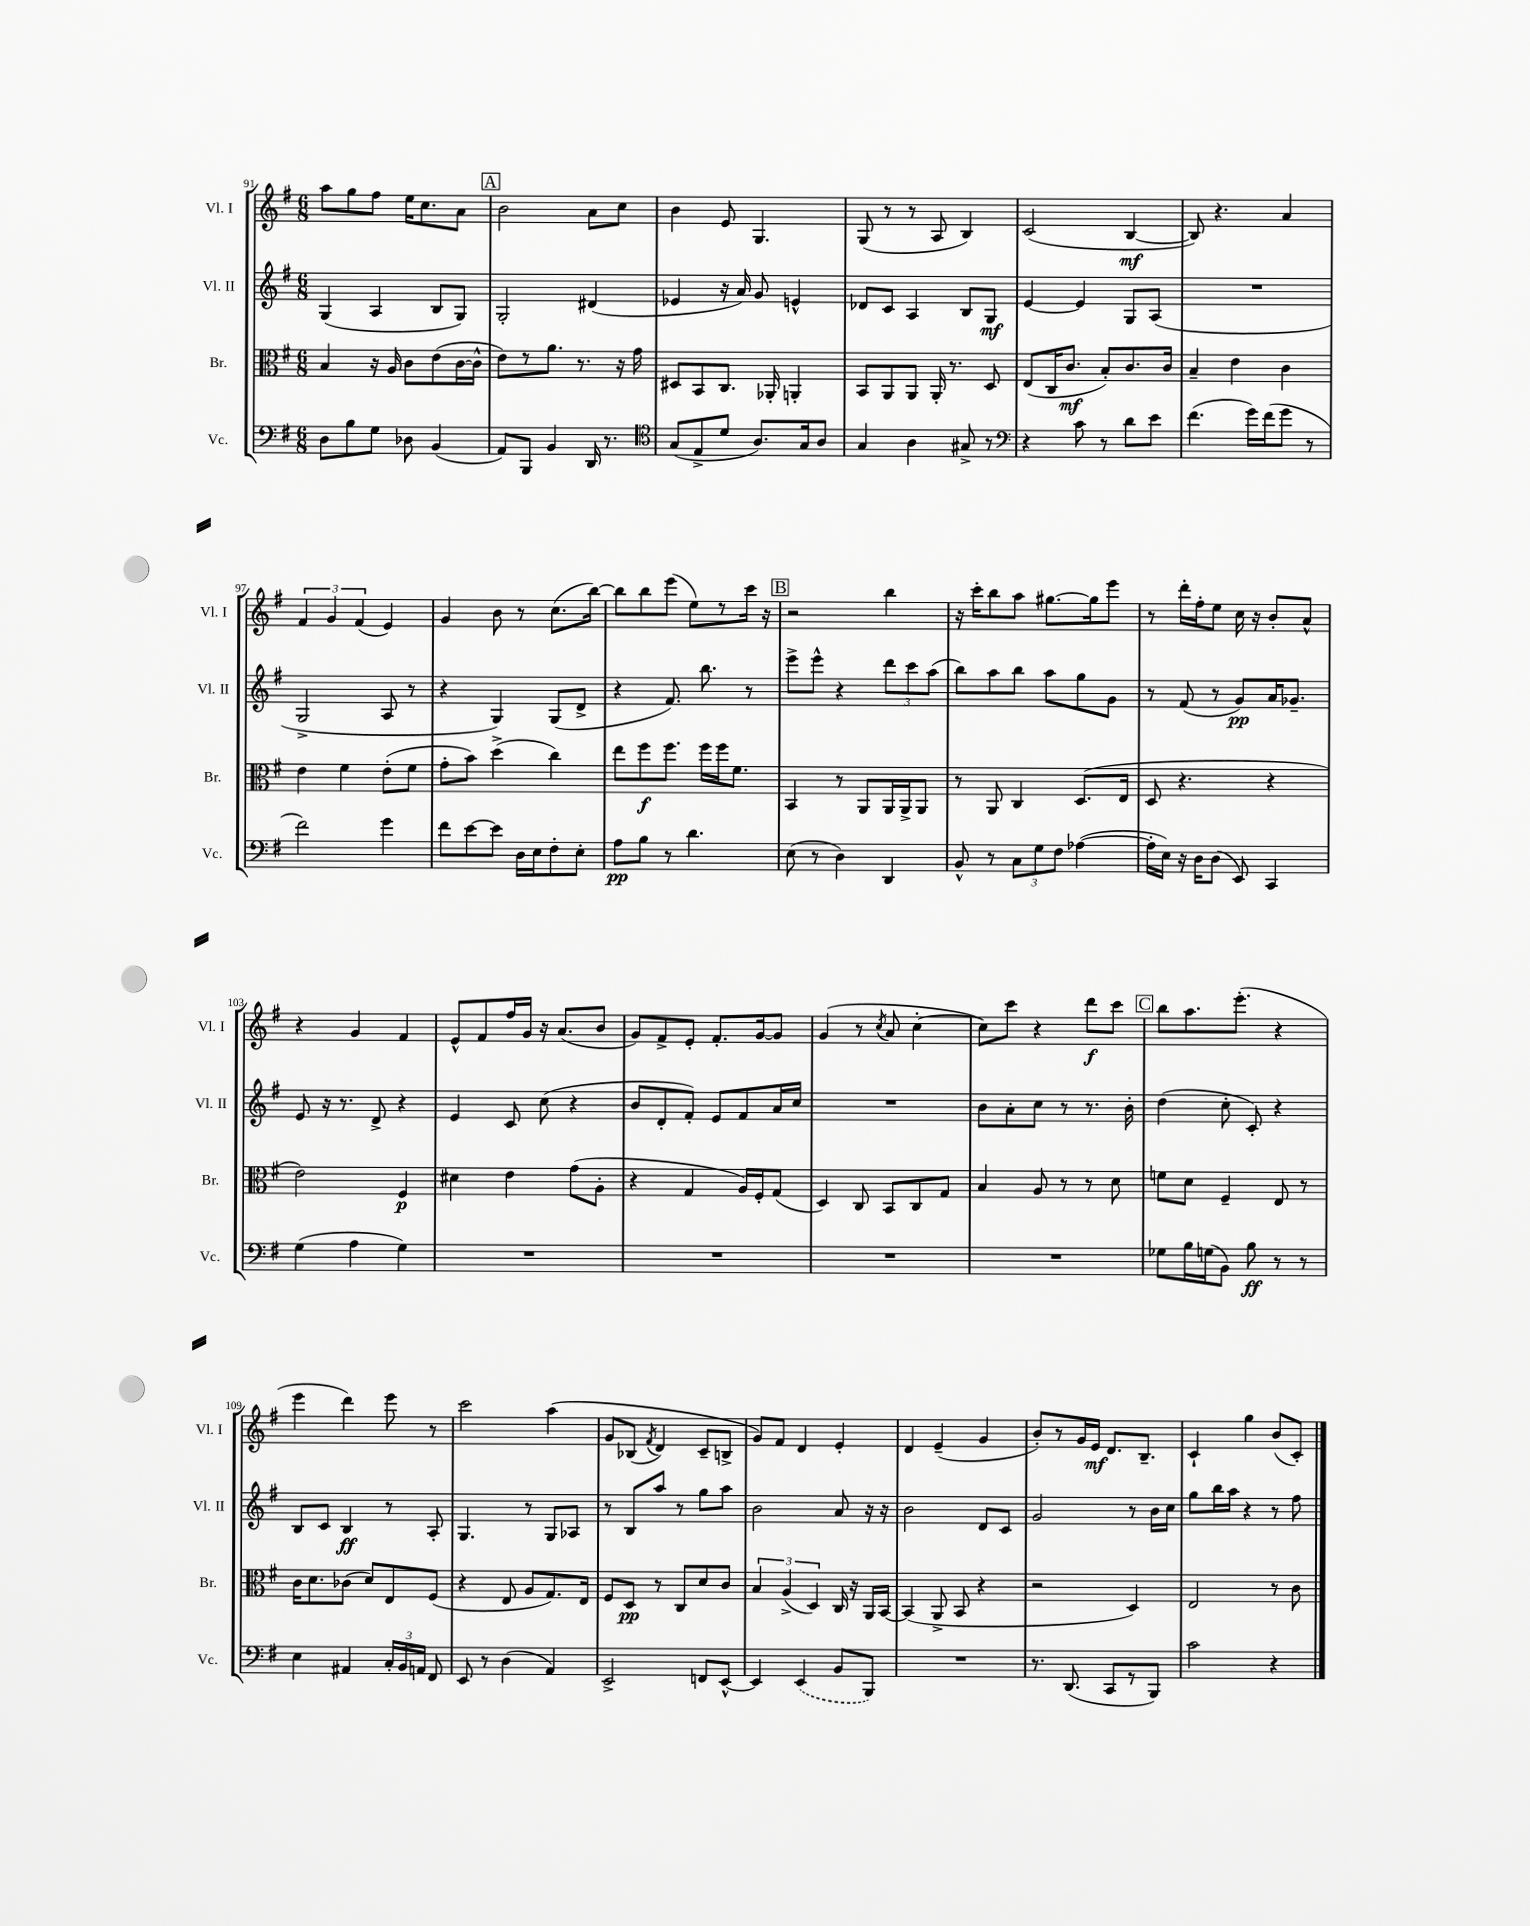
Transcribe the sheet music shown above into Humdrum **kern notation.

**kern	**dynam	**kern	**dynam	**kern	**dynam	**kern	**dynam
*part4	*part4	*part3	*part3	*part2	*part2	*part1	*part1
*staff4	*staff4	*staff3	*staff3	*staff2	*staff2	*staff1	*staff1
*I"Vc.	*	*I"Br.	*	*I"Vl. II	*	*I"Vl. I	*
*I'Vc.	*	*I'Br.	*	*I'Vl. II	*	*I'Vl. I	*
*clefF4	*	*clefC3	*	*clefG2	*	*clefG2	*
*k[f#]	*	*k[f#]	*	*k[f#]	*	*k[f#]	*
*M6/8	*	*M6/8	*	*M6/8	*	*M6/8	*
=91	=91	=91	=91	=91	=91	=91	=91
8D\L	.	4B/	.	(4G/	.	8aa\L	.
8B\	.	.	.	.	.	8gg\	.
8G\J	.	16r	.	4A/	.	8ff#\J	.
.	.	16A/	.	.	.	.	.
8D-X\	.	8c\L	.	.	.	16ee\KL	.
.	.	.	.	.	.	8.cc\	.
(4BB/	.	(8e\	.	8B/L	.	.	.
.	.	[16c\L	.	8G/J)	.	8a\J	.
.	.	16c^^\JJ]	.	.	.	.	.
!!LO:REH:place=s1:t=A
=92	=92	=92	=92	=92	=92	=92	=92
8AA/L)	.	8e\L)	.	2G'/	.	2b\	.
8BBB/J	.	8r	.	.	.	.	.
4BB/	.	8.a\J	.	.	.	.	.
.	.	8.r	.	.	.	.	.
16DD/	.	.	.	(4d#X/	.	8a\L	.
8.r	.	.	.	.	.	.	.
.	.	16r	.	.	.	8cc\J	.
.	.	16g\	.	.	.	.	.
=93	=93	=93	=93	=93	=93	=93	=93
*clefC4	*	*	*	*	*	*	*
(8G/L	.	8D#X/L	.	4e-X/	.	4b\	.
8E^/	.	8BB/	.	.	.	.	.
8d/J	.	8.C/J	.	16r	.	8e/	.
.	.	.	.	16a/)	.	.	.
8.A/L)	.	.	.	8g/	.	4.G/	.
.	.	16AA-X'/	.	.	.	.	.
.	.	4AAn'/	.	4en^^/	.	.	.
16G/k	.	.	.	.	.	.	.
8A/J	.	.	.	.	.	.	.
=94	=94	=94	=94	=94	=94	=94	=94
4G/	.	8BB/L	.	8d-X/L	.	(8G/	.
.	.	8AA/	.	8c/J	.	8r	.
4A\	.	8AA/J	.	4A/	.	8r	.
.	.	16AA'/	.	.	.	8A/	.
.	.	8.r	.	.	.	.	.
8G#X^/	.	.	.	8B/L	.	4B/)	.
8r	.	8D/	.	8G/J	mf	.	.
=95	=95	=95	=95	=95	=95	=95	=95
*clefF4	*	*	*	*	*	*	*
4r	.	(8E/L	.	[4e/	.	(2c/	.
.	.	16C/K	.	.	.	.	.
.	.	8.c/J	mf	.	.	.	.
8c\	.	.	.	4e/]	.	.	.
8r	.	8B'/L)	.	.	.	.	.
8d\L	.	8.c/	.	8G/L	.	[4B/	mf
8e\J	.	.	.	(8A/J	.	.	.
.	.	16c/Jk	.	.	.	.	.
=96	=96	=96	=96	=96	=96	=96	=96
(4.f#\	.	4B~/	.	2.r	.	8B/])	.
.	.	.	.	.	.	4.r	.
.	.	4e\	.	.	.	.	.
16g\LL)	.	.	.	.	.	.	.
(16f#\J	.	.	.	.	.	.	.
8g\J	.	4c\	.	.	.	4a/	.
8r	.	.	.	.	.	.	.
!!LO:LB:g=z
=97	=97	=97	=97	=97	=97	=97	=97
2f#\)	.	4e\	.	2G^/	.	6f#/	.
.	.	.	.	.	.	6g/	.
.	.	4f#\	.	.	.	.	.
.	.	.	.	.	.	(6f#/	.
4g\	.	(8e'\L	.	8A/	.	4e/)	.
.	.	8f#\J	.	8r	.	.	.
=98	=98	=98	=98	=98	=98	=98	=98
8f#\L	.	8g'\L	.	4r	.	4g/	.
[8e\	.	8b\J)	.	.	.	.	.
8e\J]	.	(4dd^\	.	4G/)	.	8b\	.
16D\LL	.	.	.	.	.	8r	.
16E\J	.	.	.	.	.	.	.
8F#'\	.	4cc\)	.	(8G/L	.	(8.cc\L	.
8E'\J	.	.	.	8d^/J	.	.	.
.	.	.	.	.	.	[16bb\Jk)	.
=99	=99	=99	=99	=99	=99	=99	=99
8A\L	pp	8ee\L	.	4r	.	8bb\L]	.
8B\J	.	8ff#\	f	.	.	8bb\	.
8r	.	8.ff#\J	.	8.f#/)	.	(8eee\J	.
4.d\	.	.	.	.	.	8ee\L)	.
.	.	16ff#\LL	.	8.bb\	.	.	.
.	.	16ff#\J	.	.	.	8r	.
.	.	8.f#\J	.	.	.	.	.
.	.	.	.	8r	.	16ccc\Jk	.
.	.	.	.	.	.	16r	.
!!LO:REH:place=s1:t=B
=100	=100	=100	=100	=100	=100	=100	=100
(8E\	.	4BB/	.	8eee^\L	.	2r	.
8r	.	.	.	8eee^^\J	.	.	.
4D\)	.	8r	.	4r	.	.	.
.	.	8AA/L	.	.	.	.	.
4DD/	.	16AA/L	.	12ddd\L	.	4bb\	.
.	.	16AA^/J	.	.	.	.	.
.	.	.	.	12ccc\	.	.	.
.	.	8AA/J	.	.	.	.	.
.	.	.	.	(12aa\J	.	.	.
=101	=101	=101	=101	=101	=101	=101	=101
8BB^^/	.	8r	.	8bb\L)	.	16r	.
.	.	.	.	.	.	16ccc'\KL	.
8r	.	8AA/	.	8aa\	.	8bb\	.
12C\L	.	4C/	.	8bb\J	.	8aa\J	.
12G\	.	.	.	.	.	.	.
.	.	.	.	8aa\L	.	[8.gg#X\L	.
12F#\J	.	.	.	.	.	.	.
([4A-X\	.	(8.D/L	.	8gg\	.	.	.
.	.	.	.	.	.	16gg#\k]	.
.	.	.	.	8g\J	.	8eee\J	.
.	.	16E/Jk	.	.	.	.	.
=102	=102	=102	=102	=102	=102	=102	=102
16A-'\LL]	.	8D/	.	8r	.	8r	.
16E\JJ)	.	.	.	.	.	.	.
16r	.	4.r	.	(8f#/	.	16ddd'\LL	.
16D\KL	.	.	.	.	.	16ff#'\J	.
(8D\J	.	.	.	8r	.	8ee\J	.
8EE/)	.	.	.	8g/L)	pp	16cc\	.
.	.	.	.	.	.	16r	.
4CC/	.	4r	.	16a/K	.	8b'/L	.
.	.	.	.	8.g-X~/J	.	.	.
.	.	.	.	.	.	8a^^/J	.
!!LO:LB:g=z
=103	=103	=103	=103	=103	=103	=103	=103
(4G\	.	2e\)	.	8e/	.	4r	.
.	.	.	.	16r	.	.	.
.	.	.	.	8.r	.	.	.
4A\	.	.	.	.	.	4g/	.
.	.	.	.	8d^/	.	.	.
4G\)	.	4F#/	p	4r	.	4f#/	.
=104	=104	=104	=104	=104	=104	=104	=104
2.r	.	4d#X\	.	4e/	.	8e^^/L	.
.	.	.	.	.	.	8f#/	.
.	.	4e\	.	8c/	.	16ff#/L	.
.	.	.	.	.	.	16g/JJ	.
.	.	.	.	(8cc\	.	16r	.
.	.	.	.	.	.	(8.a/L	.
.	.	(8g\L	.	4r	.	.	.
.	.	8A'\J	.	.	.	8b/J	.
=105	=105	=105	=105	=105	=105	=105	=105
2.r	.	4r	.	8b/L	.	8g/L)	.
.	.	.	.	8d'/	.	8f#^/	.
.	.	4G/	.	8f#'/J)	.	8e'/J	.
.	.	.	.	8e/L	.	8.f#'/L	.
.	.	16A/LL)	.	8f#/	.	.	.
.	.	16F#'/J	.	.	.	[16g/k	.
.	.	(8G/J	.	16a/L	.	8g/J]	.
.	.	.	.	16cc/JJ	.	.	.
=106	=106	=106	=106	=106	=106	=106	=106
2.r	.	4D/)	.	2.r	.	(4g/	.
.	.	8C/	.	.	.	8r	.
.	.	.	.	.	.	8qcc/	.
.	.	8BB/L	.	.	.	8a/	.
.	.	8C/	.	.	.	[4cc'\	.
.	.	8G/J	.	.	.	.	.
=107	=107	=107	=107	=107	=107	=107	=107
2.r	.	4B/	.	8b\L	.	8cc\L])	.
.	.	.	.	8a'\	.	8ccc\J	.
.	.	8A/	.	8cc\J	.	4r	.
.	.	8r	.	8r	.	.	.
.	.	8r	.	8.r	.	8ddd\L	f
.	.	8d\	.	.	.	8ccc\J	.
.	.	.	.	16b'\	.	.	.
!!LO:REH:place=s1:t=C
=108	=108	=108	=108	=108	=108	=108	=108
8G-X\L	.	8fn\L	.	(4dd\	.	8bb\L	.
16B\L	.	8d\J	.	.	.	8.aa\	.
(16Gn\J	.	.	.	.	.	.	.
8BB\J)	.	4F#~/	.	8cc'\	.	.	.
.	.	.	.	.	.	(8.eee'\J	.
8B\	ff	.	.	8c'/)	.	.	.
8r	.	8E/	.	4r	.	4r	.
8r	.	8r	.	.	.	.	.
!!LO:LB:g=z
=109	=109	=109	=109	=109	=109	=109	=109
4E\	.	16c\KL	.	8B/L	.	4eee\	.
.	.	8.d\	.	.	.	.	.
.	.	.	.	8c/J	.	.	.
4AA#X/	.	(8c-X\J	.	4B/	ff	4ddd\)	.
.	.	8d/L)	.	.	.	.	.
24C'/LL	.	8E/	.	8r	.	8eee\	.
24BB/	.	.	.	.	.	.	.
24AAn/JJ	.	.	.	.	.	.	.
8FF#/	.	(8F#/J	.	8A'/	.	8r	.
=110	=110	=110	=110	=110	=110	=110	=110
8EE/	.	4r	.	4.G/	.	2ccc\	.
8r	.	.	.	.	.	.	.
(4D\	.	8E/	.	.	.	.	.
.	.	8A/L	.	8r	.	.	.
4AA/)	.	8.G/)	.	8G/L	.	(4aa\	.
.	.	.	.	8A-X/J	.	.	.
.	.	16E/Jk	.	.	.	.	.
=111	=111	=111	=111	=111	=111	=111	=111
2EE^/	.	8F#/L	.	8r	.	8g/L	.
.	.	8D/J	pp	8B/L	.	(8B-X/J	.
.	.	.	.	.	.	8qf#/	.
.	.	8r	.	8aa/J	.	4d/)	.
.	.	8C/L	.	8r	.	.	.
8FFn/L	.	8d/	.	8gg\L	.	8c~/L	.
[8EE^^/J	.	8c/J	.	8aa\J	.	8Bn^/J	.
=112	=112	=112	=112	=112	=112	=112	=112
4EE/]	.	6B/	.	2b\	.	8g/L)	.
.	.	.	.	.	.	8f#/J	.
.	.	(6A^/	.	.	.	.	.
(4EE/	.	.	.	.	.	4d/	.
.	.	6D/)	.	.	.	.	.
8BB/L	.	16C/	.	8a/	.	4e'/	.
.	.	16r	.	.	.	.	.
8BBB/J)	.	16AA/LL	.	16r	.	.	.
.	.	[16BB/JJ	.	16r	.	.	.
=113	=113	=113	=113	=113	=113	=113	=113
2.r	.	(4BB/]	.	2b\	.	4d/	.
.	.	8AA^/	.	.	.	(4e~/	.
.	.	8BB/	.	.	.	.	.
.	.	4r	.	8d/L	.	4g/	.
.	.	.	.	8c/J	.	.	.
=114	=114	=114	=114	=114	=114	=114	=114
8.r	.	2r	.	2g/	.	8b'/L)	.
.	.	.	.	.	.	8r	.
(8.DD/	.	.	.	.	.	.	.
.	.	.	.	.	.	16g/L	.
.	.	.	.	.	.	16e/JJ	mf
8CC/L	.	.	.	.	.	8.d/L	.
8r	.	4D/)	.	8r	.	.	.
.	.	.	.	.	.	8.B~/J	.
8BBB/J)	.	.	.	16b\LL	.	.	.
.	.	.	.	16cc\JJ	.	.	.
=115	=115	=115	=115	=115	=115	=115	=115
2c\	.	2E/	.	8gg\L	.	4c`/	.
.	.	.	.	16bb\L	.	.	.
.	.	.	.	16aa\JJ	.	.	.
.	.	.	.	4r	.	4gg\	.
4r	.	8r	.	8r	.	(8b/L	.
.	.	8c\	.	8ff#\	.	8c'/J)	.
==	==	==	==	==	==	==	==
*-	*-	*-	*-	*-	*-	*-	*-
